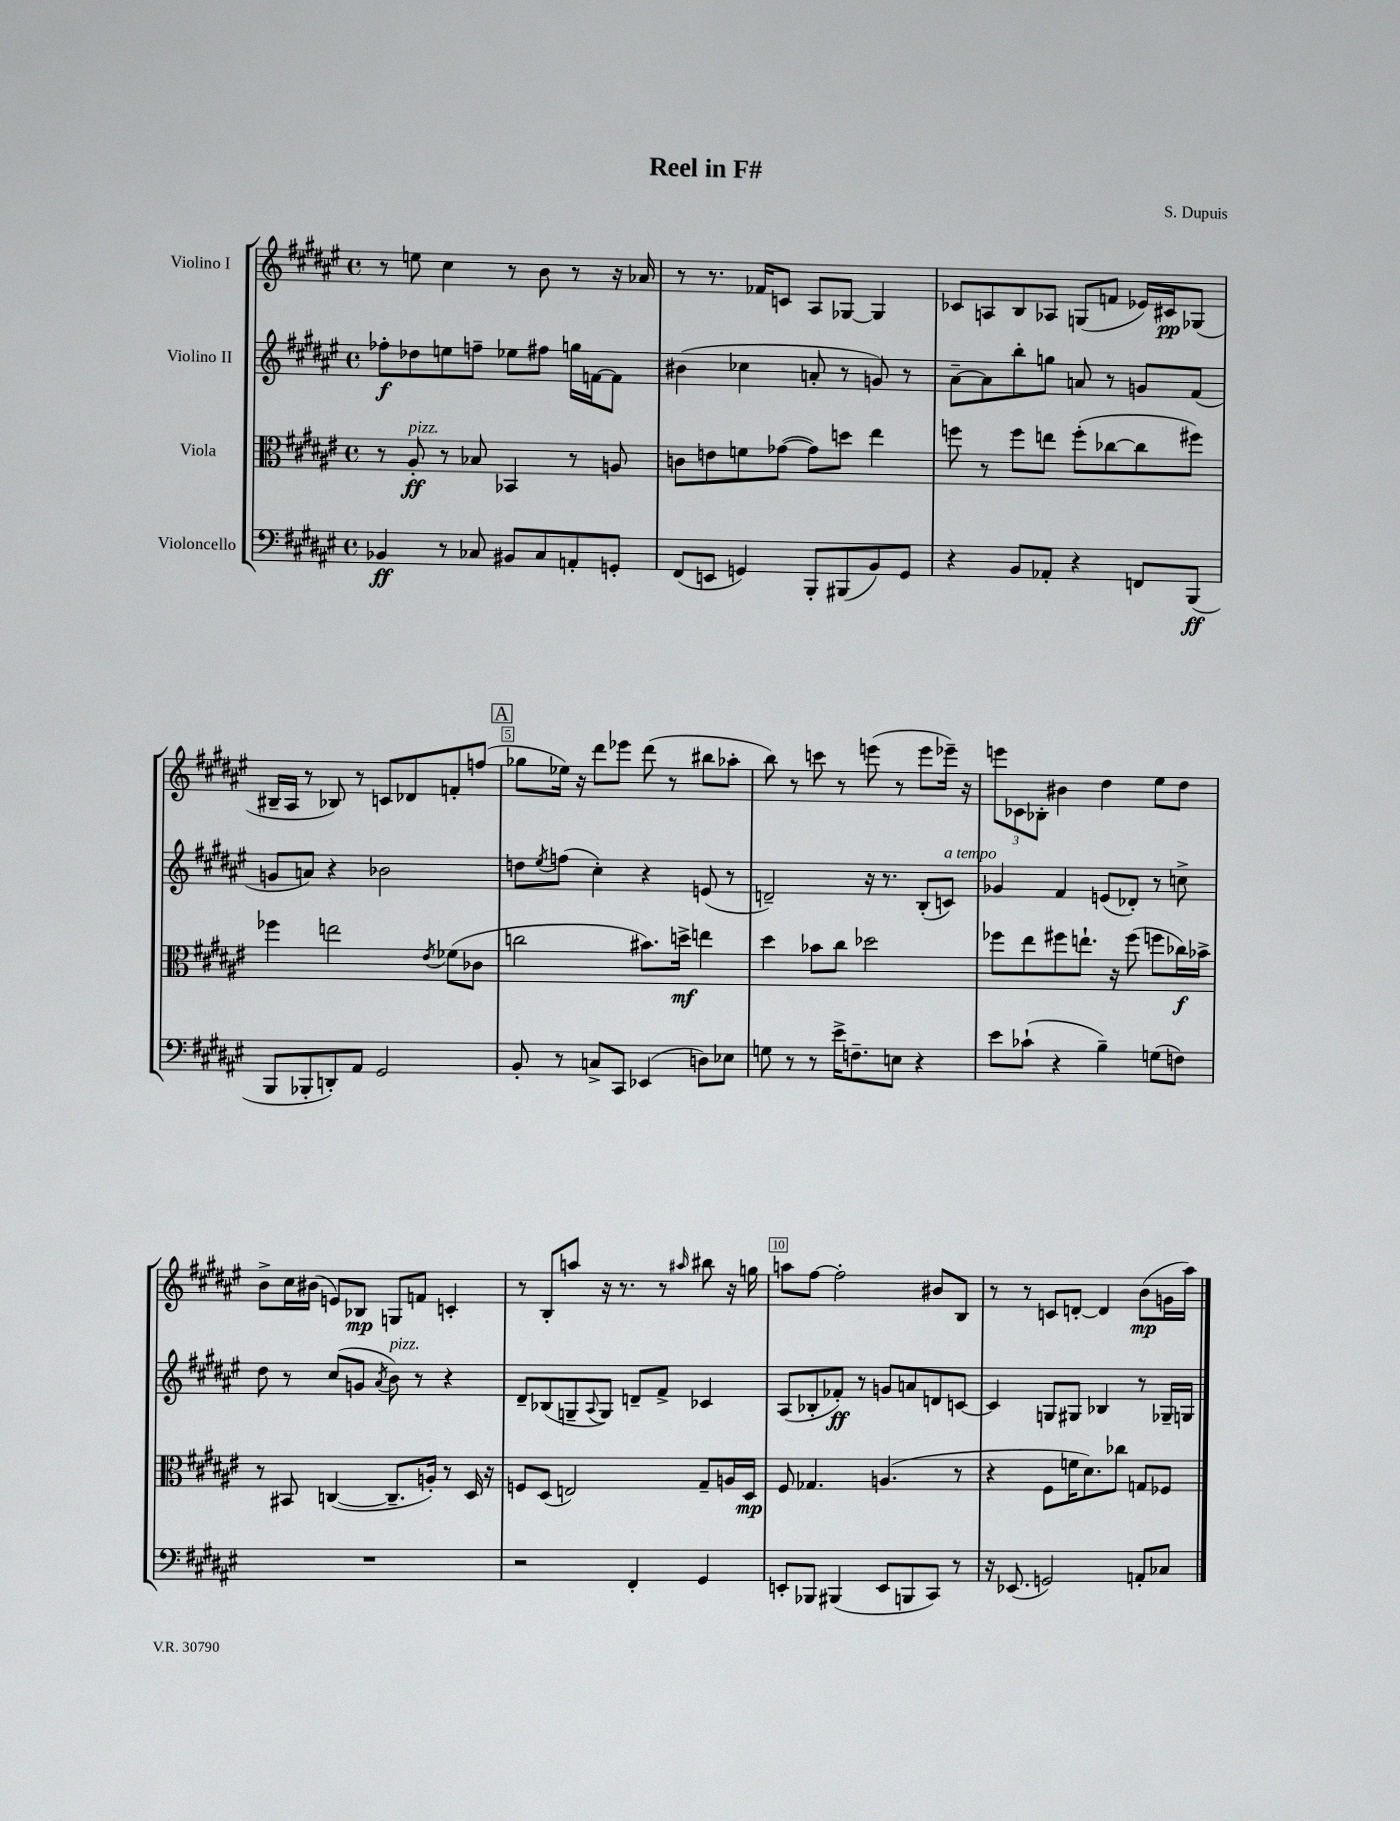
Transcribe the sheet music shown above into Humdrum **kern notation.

**kern	**kern	**kern	**kern
*staff4	*staff3	*staff2	*staff1
*clefF4	*clefC3	*clefG2	*clefG2
*k[f#c#g#d#a#e#]	*k[f#c#g#d#a#e#]	*k[f#c#g#d#a#e#]	*k[f#c#g#d#a#e#]
*M4/4	*M4/4	*M4/4	*M4/4
*met(c)	*met(c)	*met(c)	*met(c)
4BB-	8r	8ff-'	8r
.	8A#'	8dd-	8ee
8r	8r	8ee	4cc#
8C-	8B-	8ff~	.
8BB#	4BB-	8ee-	8r
8C-	.	8ff#	8b
8AA'	8r	16gg	8r
.	.	[16f	.
8GG'	8A	8f]	16r
.	.	.	16a-
=	=	=	=
(8FF#	8c	(4b#	8r
8EE	8e	.	8.r
4GG)	8f	4cc-	.
.	.	.	16f-
.	([8g-	.	8c
8BBB'	8g-])	8a'	8A#
(8BBB#	8dd	8r	[8G-
8BB)	4ee#	8g)	4G-]
8GG	.	8r	.
=	=	=	=
4r	8ff	[8a#~	8c-
.	8r	8a#]	8A
8BB	8ff	8bb'	8B
8AA-'	8ee	8gg	8A-
4r	(8ff'	8a	(8G
.	[8cc-	8r	8f
8FF	8cc-]	8g	16e-)
.	.	.	16c#
(8BBB	8ff#)	(8f#	(8G-
=	=	=	=
8BBB	4ff-	8g	16B#~
.	.	.	16A#
8BBB-'	.	8a)	8r
8DD')	2ee	4r	8B-)
8AA#	.	.	8r
2GG#	.	2b-	8c
.	.	.	8d-
.	8qe#	.	.
.	(8f-	.	8f'
.	8c-	.	(8ff
=	=	=	=
8BB'	2cc	8dd	8gg-
.	.	8qee#	.
8r	.	(8ff	16ee-)
.	.	.	16r
8C^	.	4cc#')	8ddd#
8CC#	.	.	8eee-
(4EE-	8.b#)	4r	(8ddd#
.	.	.	8r
.	16dd^	.	.
8D)	4ee	(8e	8bb#
8E-	.	8r	8aa-'
=	=	=	=
8G	4dd#	2d~)	8bb)
8r	.	.	8r
8r	8b-	.	8ccc
16e#^	8cc#	.	8r
8.F~	.	.	.
.	2dd-	16r	(8eee
.	.	8.r	.
8E	.	.	8r
4r	.	(8B'	8eee
.	.	8c)	16eee-~)
.	.	.	16r
=	=	=	=
8e#	8ff-	4g-	12eee
.	.	.	12c-
(8c-`	8ee#	.	.
.	.	.	12B-'
4r	8ff#	4f#	4b#
.	8.ee`	.	.
4B~)	.	(8e	4dd#
.	16r	.	.
.	(8ff#	8d-')	.
(8G	8ff	8r	8ee#
8F)	16cc-)	8cc^	8dd#
.	16b-^	.	.
=	=	=	=
1r	8r	8dd#	8b^
.	8BB#	8r	16cc#
.	.	.	(16b#
.	([4C	(8cc#	8e)
.	.	8g	8B-
.	.	8qa#	.
.	8.C~]	8b)	8G
.	.	8r	8f
.	16A')	.	.
.	8r	4r	4c'
.	16D#	.	.
.	16r	.	.
=	=	=	=
2r	8F	8d#~	8r
.	(8D#	(8B-	8B'
.	2E)	8G~	8aa
.	.	8qqA#	.
.	.	8G)	16r
.	.	.	8.r
4FF#'	.	8d~	.
.	.	8f#^	8r
.	.	.	16qqaa#
4GG#	8G#~	4c-	8bb#
.	16A	.	16r
.	16D#	.	16gg
=	=	=	=
8EE'	8F#	(8A#	8aa
8BBB-	4.G-	8B-'	[8ff#
(4BBB#	.	8f-')	2ff#']
.	.	8r	.
8EE	(4.A	8g	.
8BBB	.	8a	.
8CC#)	.	8d	8b#
8r	8r	[8c	8B
=	=	=	=
16r	4r	4c]	8r
(8.EE-	.	.	.
.	.	.	8r
2GG)	8F#	8G	8c
.	16f	8G#	[8d'
.	8.d#)	.	.
.	.	4B-	4d]
.	8cc-	.	.
8AA'	8G	8r	(8b
8C-	8F-	16G-~	16g
.	.	16G	16aa#)
==	==	==	==
*-	*-	*-	*-
